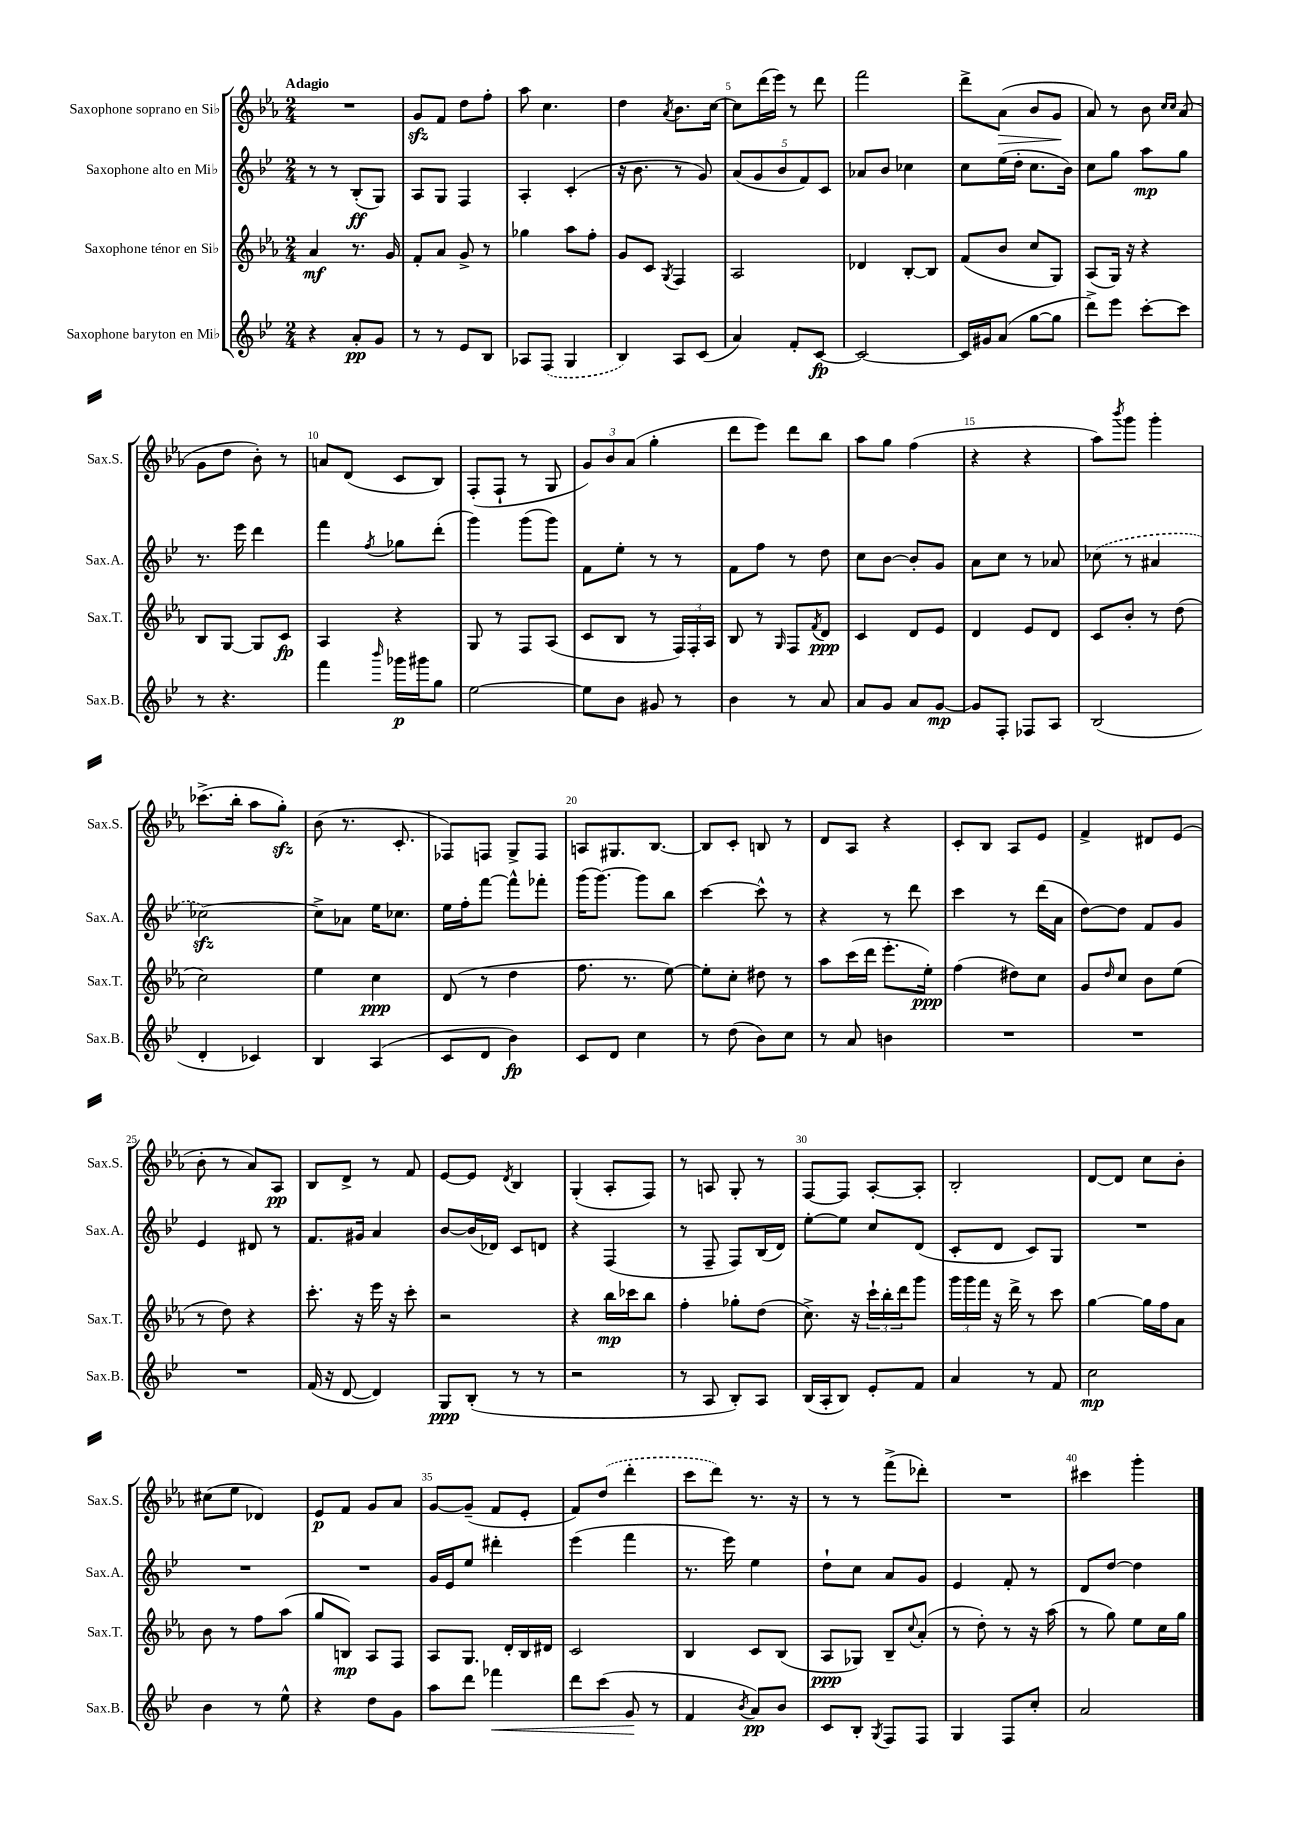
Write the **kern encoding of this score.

**kern	**dynam	**kern	**dynam	**kern	**dynam	**kern	**dynam
*part4	*part4	*part3	*part3	*part2	*part2	*part1	*part1
*staff4	*staff4	*staff3	*staff3	*staff2	*staff2	*staff1	*staff1
*I"Saxophone baryton en Mi♭	*	*I"Saxophone ténor en Si♭	*	*I"Saxophone alto en Mi♭	*	*I"Saxophone soprano en Si♭	*
*I'Sax.B.	*	*I'Sax.T.	*	*I'Sax.A.	*	*I'Sax.S.	*
*clefG2	*	*clefG2	*	*clefG2	*	*clefG2	*
*k[b-e-]	*	*k[b-e-a-]	*	*k[b-e-]	*	*k[b-e-a-]	*
*M2/4	*	*M2/4	*	*M2/4	*	*M2/4	*
=1	=1	=1	=1	=1	=1	=1	=1
!	!	!	!	!	!	!LO:TX:a:B:t=Adagio	!
4r	.	4a-/	mf	8r	.	2r	.
.	.	.	.	8r	.	.	.
8a'/L	pp	8.r	.	(8B-'/L	ff	.	.
8g/J	.	.	.	8G/J)	.	.	.
.	.	16g/	.	.	.	.	.
=2	=2	=2	=2	=2	=2	=2	=2
8r	.	8f'/L	.	8A/L	.	8gzz/L	.
8r	.	8a-/J	.	8G/J	.	8f/J	.
8e-/L	.	8g^/	.	4F/	.	8dd\L	.
8B-/J	.	8r	.	.	.	8ff'\J	.
=3	=3	=3	=3	=3	=3	=3	=3
8A-X/L	.	4gg-X\	.	4A'/	.	8aa-\	.
(8F/J	.	.	.	.	.	4.cc\	.
4G/	.	8aa-\L	.	(4c'/	.	.	.
.	.	8ff'\J	.	.	.	.	.
=4	=4	=4	=4	=4	=4	=4	=4
4B-/)	.	8g/L	.	16r	.	4dd\	.
.	.	.	.	8.b-\	.	.	.
.	.	8c/J	.	.	.	.	.
.	.	8qG/	.	.	.	8qa-/	.
8A/L	.	4F/	.	8r	.	8.b-\L	.
(8c/J	.	.	.	8g/)	.	.	.
.	.	.	.	.	.	[16cc\Jk	.
=5	=5	=5	=5	=5	=5	=5	=5
4a/)	.	2A-/	.	(10a/L	.	8cc\L]	.
.	.	.	.	10g/	.	.	.
.	.	.	.	.	.	(16ddd\L	.
.	.	.	.	.	.	16eee-\JJ)	.
.	.	.	.	10b-/	.	.	.
8f'/L	.	.	.	.	.	8r	.
.	.	.	.	10f/)	.	.	.
[8c/J	fp	.	.	.	.	8ddd\	.
.	.	.	.	10c/J	.	.	.
=6	=6	=6	=6	=6	=6	=6	=6
2c/_	.	4d-X/	.	8a-X/L	.	2fff\	.
.	.	.	.	8b-/J	.	.	.
.	.	[8B-'/L	.	4cc-X\	.	.	.
.	.	8B-/J]	.	.	.	.	.
=7	=7	=7	=7	=7	=7	=7	=7
16c/LL]	.	(8f/L	.	8cc\L	.	8ddd^\L	.
16g#X/J	.	.	.	.	.	.	.
!	!	!	!	!	!	!	!LO:HP:b
(8a/J	.	8b-/J	.	(16ee-\L	.	(8a-\J	>
.	.	.	.	16dd'\JJ	.	.	.
[8gg\L	.	8cc/L	.	8.cc\L	.	8b-/L	.
8gg\J]	.	8G/J)	.	.	.	8g/J	.
.	.	.	.	16b-\Jk)	.	.	.
.	.	.	.	.	.	.	]
=8	=8	=8	=8	=8	=8	=8	=8
8ddd^\L)	.	(8A-/L	.	8cc\L	.	8a-/)	.
8eee-\J	.	16G/Jk)	.	8gg\J	.	8r	.
.	.	16r	.	.	.	.	.
[8ccc'\L	.	4r	.	8aa\L	mp	8b-\	.
.	.	.	.	.	.	16qqcc/LL	.
.	.	.	.	.	.	16qqcc/JJ	.
8ccc\J]	.	.	.	8gg\J	.	(8a-/	.
!!LO:LB:g=z
=9	=9	=9	=9	=9	=9	=9	=9
8r	.	8B-/L	.	8.r	.	8g\L	.
4.r	.	[8G/J	.	.	.	8dd\J	.
.	.	.	.	16eee-\	.	.	.
.	.	8G/L]	.	4ddd\	.	8b-'\)	.
.	.	8c/J	fp	.	.	8r	.
=10	=10	=10	=10	=10	=10	=10	=10
4fff\	.	4A-/	.	4fff\	.	8an/L	.
.	.	.	.	.	.	(8d/J	.
16qqbbb-/	.	.	.	8qff/	.	.	.
16ggg-X\LL	p	4r	.	8gg-X\L	.	8c/L	.
16ggg#X\J	.	.	.	.	.	.	.
8gg\J	.	.	.	(8ddd'\J	.	8B-/J)	.
=11	=11	=11	=11	=11	=11	=11	=11
[2ee-\	.	8G/	.	4ggg\)	.	(8F'/L	.
.	.	8r	.	.	.	8F`/J	.
.	.	8F/L	.	(8ggg\L	.	8r	.
.	.	(8A-/J	.	8ggg\J)	.	8G/	.
=12	=12	=12	=12	=12	=12	=12	=12
8ee-\L]	.	8c/L	.	8f\L	.	12g/L)	.
.	.	.	.	.	.	12b-/	.
8b-\J	.	8B-/J	.	8ee-'\J	.	.	.
.	.	.	.	.	.	(12a-/J	.
8g#X/	.	8r	.	8r	.	4gg'\	.
8r	.	24F/LL)	.	8r	.	.	.
.	.	24F'/	.	.	.	.	.
.	.	24A-/JJ	.	.	.	.	.
=13	=13	=13	=13	=13	=13	=13	=13
4b-\	.	8B-/	.	8f\L	.	8ddd\L	.
.	.	8r	.	8ff\J	.	8eee-\J)	.
.	.	16qqG/	.	.	.	.	.
8r	.	8F/L	.	8r	.	8ddd\L	.
.	.	8qf/	.	.	.	.	.
8a/	.	8d/J	ppp	8dd\	.	8bb-\J	.
=14	=14	=14	=14	=14	=14	=14	=14
8a/L	.	4c/	.	8cc\L	.	8aa-\L	.
8g/J	.	.	.	[8b-\J	.	8gg\J	.
8a/L	.	8d/L	.	8b-'/L]	.	(4ff\	.
[8g/J	mp	8e-/J	.	8g/J	.	.	.
=15	=15	=15	=15	=15	=15	=15	=15
8g/L]	.	4d/	.	8a\L	.	4r	.
8F'/J	.	.	.	8cc\J	.	.	.
8F-X/L	.	8e-/L	.	8r	.	4r	.
8A/J	.	8d/J	.	8a-X/	.	.	.
=16	=16	=16	=16	=16	=16	=16	=16
(2B-/	.	8c/L	.	(8cc-X\	.	8aa-\L)	.
.	.	.	.	.	.	8qbbb-/	.
.	.	8b-'/J	.	8r	.	8ggg\J	.
.	.	8r	.	4a#X/	.	4ggg'\	.
.	.	(8dd\	.	.	.	.	.
!!LO:LB:g=z
=17	=17	=17	=17	=17	=17	=17	=17
4d'/	.	2cc\)	.	[2cc-Xzz\)	.	(8.ccc-X^\L	.
.	.	.	.	.	.	16bb-'\Jk	.
4c-X/)	.	.	.	.	.	8aa-\L	.
.	.	.	.	.	.	8ggzz'\J)	.
=18	=18	=18	=18	=18	=18	=18	=18
4B-/	.	4ee-\	.	8cc-^\L]	.	(8b-\	.
.	.	.	.	8a-X\J	.	8.r	.
(4A/	.	4cc\	ppp	16ee-\KL	.	.	.
.	.	.	.	8.cc-X\J	.	8.c'/	.
=19	=19	=19	=19	=19	=19	=19	=19
8c/L	.	(8d/	.	16ee-\LL	.	8F-X/L)	.
.	.	.	.	16ff'\J	.	.	.
8d/J	.	8r	.	[8fff\J	.	8Fn/J	.
4b-\)	fp	4dd\	.	8fff^^\L]	.	8G^/L	.
.	.	.	.	8fff-X'\J	.	8F/J	.
=20	=20	=20	=20	=20	=20	=20	=20
8c/L	.	8.ff\	.	(16ggg\KL	.	8An/L	.
.	.	.	.	[8.ggg\J)	.	.	.
8d/J	.	.	.	.	.	8.G#X/	.
.	.	8.r	.	.	.	.	.
4cc\	.	.	.	8ggg\L]	.	.	.
.	.	.	.	.	.	[8.B-/J	.
.	.	[8ee-\)	.	8bb-\J	.	.	.
=21	=21	=21	=21	=21	=21	=21	=21
8r	.	8ee-'\L]	.	[4ccc\	.	8B-/L]	.
(8dd\	.	8cc'\J	.	.	.	8c'/J	.
8b-\L)	.	8dd#X\	.	8ccc^^\]	.	8Bn/	.
8cc\J	.	8r	.	8r	.	8r	.
=22	=22	=22	=22	=22	=22	=22	=22
8r	.	8aa-\L	.	4r	.	8d/L	.
8a/	.	(16ccc\L	.	.	.	8A-/J	.
.	.	16ddd\JJ	.	.	.	.	.
4bn\	.	8.eee-'\L	.	8r	.	4r	.
.	.	.	.	8ddd\	.	.	.
.	.	16ee-'\Jk)	ppp	.	.	.	.
=23	=23	=23	=23	=23	=23	=23	=23
2r	.	(4ff\	.	4ccc\	.	8c'/L	.
.	.	.	.	.	.	8B-/J	.
.	.	8dd#X\L)	.	8r	.	8A-/L	.
.	.	8cc\J	.	(16ddd\LL	.	8e-/J	.
.	.	.	.	16a\JJ	.	.	.
=24	=24	=24	=24	=24	=24	=24	=24
2r	.	8g/L	.	[8dd\L)	.	4f^/	.
.	.	16qqdd/	.	.	.	.	.
.	.	8cc/J	.	8dd\J]	.	.	.
.	.	8b-\L	.	8f/L	.	8d#X/L	.
.	.	(8ee-\J	.	8g/J	.	(8e-/J	.
!!LO:LB:g=z
=25	=25	=25	=25	=25	=25	=25	=25
2r	.	8r	.	4e-/	.	8b-'\	.
.	.	8dd\)	.	.	.	8r	.
.	.	4r	.	8d#X/	.	8a-/L)	.
.	.	.	.	8r	.	8A-/J	pp
=26	=26	=26	=26	=26	=26	=26	=26
(16f/	.	8.ccc'\	.	8.f/L	.	8B-/L	.
16r	.	.	.	.	.	.	.
[8d/	.	.	.	.	.	8d^/J	.
.	.	16r	.	16g#X/Jk	.	.	.
4d/])	.	16eee-\	.	4a/	.	8r	.
.	.	16r	.	.	.	.	.
.	.	8ccc'\	.	.	.	8f/	.
=27	=27	=27	=27	=27	=27	=27	=27
8G/L	ppp	2r	.	[8b-/L	.	[8e-/L	.
(8B-'/J	.	.	.	(16b-/L]	.	8e-/J]	.
.	.	.	.	16d-X/JJ)	.	.	.
.	.	.	.	.	.	8qd/	.
8r	.	.	.	8c/L	.	4B-/	.
8r	.	.	.	8dn/J	.	.	.
=28	=28	=28	=28	=28	=28	=28	=28
2r	.	4r	.	4r	.	(4G'/	.
.	.	16bb-\LL	mp	(4F/	.	8A-'/L	.
.	.	16ccc-X\J	.	.	.	.	.
.	.	8bb-\J	.	.	.	8F/J)	.
=29	=29	=29	=29	=29	=29	=29	=29
8r	.	4ff'\	.	8r	.	8r	.
8A/	.	.	.	8F~/	.	8An/	.
8B-'/L)	.	8gg-X'\L	.	8F/L)	.	8G'/	.
8A/J	.	(8dd\J	.	(16B-/L	.	8r	.
.	.	.	.	16d/JJ)	.	.	.
=30	=30	=30	=30	=30	=30	=30	=30
(16B-/LL	.	8.cc^\)	.	[8ee-'\L	.	[8F/L	.
16A'/J	.	.	.	.	.	.	.
8B-/J)	.	.	.	8ee-\J]	.	8F/J]	.
.	.	16r	.	.	.	.	.
8e-'/L	.	24ccc`\LL	.	8cc/L	.	[8A-'/L	.
.	.	24bb-'\	.	.	.	.	.
.	.	24ddd\J	.	.	.	.	.
8f/J	.	8ggg\J	.	(8d/J	.	8A-'/J]	.
=31	=31	=31	=31	=31	=31	=31	=31
4a/	.	24ggg\LL	.	8c'/L	.	2B-'/	.
.	.	24ggg\	.	.	.	.	.
.	.	24fff\JJ	.	.	.	.	.
.	.	16r	.	8d/J	.	.	.
.	.	16ddd^\	.	.	.	.	.
8r	.	8r	.	8c/L)	.	.	.
8f/	.	8ccc\	.	8G/J	.	.	.
=32	=32	=32	=32	=32	=32	=32	=32
2cc\	mp	[4gg\	.	2r	.	[8d/L	.
.	.	.	.	.	.	8d/J]	.
.	.	16gg\LL]	.	.	.	8cc\L	.
.	.	16ff\J	.	.	.	.	.
.	.	8a-\J	.	.	.	8b-'\J	.
!!LO:LB:g=z
=33	=33	=33	=33	=33	=33	=33	=33
4b-\	.	8b-\	.	2r	.	(8cc#X\L	.
.	.	8r	.	.	.	8ee-\J	.
8r	.	8ff\L	.	.	.	4d-X/)	.
8ee-^^\	.	(8aa-\J	.	.	.	.	.
=34	=34	=34	=34	=34	=34	=34	=34
4r	.	8gg/L	.	2r	.	8e-/L	p
.	.	8Bn/J)	mp	.	.	8f/J	.
8dd\L	.	8A-/L	.	.	.	8g/L	.
8g\J	.	8F/J	.	.	.	8a-/J	.
=35	=35	=35	=35	=35	=35	=35	=35
8aa\L	.	8A-/L	.	16g/LL	.	[8g/L	.
.	.	.	.	16e-/J	.	.	.
8ddd\J	.	8.G/J	.	8ee-/J	.	(8g~/J]	.
!	!LO:HP:b	!	!	!	!	!	!
4fff-X\	<	.	.	4ddd#X'\	.	8f/L	.
.	.	16d'/LL	.	.	.	.	.
.	.	16B-/	.	.	.	8e-'/J	.
.	.	16d#X/JJ	.	.	.	.	.
=36	=36	=36	=36	=36	=36	=36	=36
8ddd\L	.	2c/	.	(4eee-\	.	8f/L)	.
(8ccc\J	.	.	.	.	.	(8dd/J	.
8g/	.	.	.	4fff\	.	4ddd'\	.
8r	[	.	.	.	.	.	.
=37	=37	=37	=37	=37	=37	=37	=37
4f/	.	4B-/	.	8.r	.	8ccc\L	.
.	.	.	.	.	.	8ddd\J)	.
.	.	.	.	16eee-\)	.	.	.
8qb-/	.	.	.	.	.	.	.
8a/L)	pp	8c/L	.	4ee-\	.	8.r	.
8b-/J	.	(8B-/J	.	.	.	.	.
.	.	.	.	.	.	16r	.
=38	=38	=38	=38	=38	=38	=38	=38
8c/L	.	8A-/L	ppp	8dd`\L	.	8r	.
8B-'/J	.	8G-X/J)	.	8cc\J	.	8r	.
8qG/	.	.	.	.	.	.	.
8F/L	.	8B-~/L	.	8a/L	.	(8fff^\L	.
.	.	8qqcc/	.	.	.	.	.
8F/J	.	(8a-'/J	.	8g/J	.	8ddd-X'\J)	.
=39	=39	=39	=39	=39	=39	=39	=39
4G/	.	8r	.	4e-/	.	2r	.
.	.	8dd'\)	.	.	.	.	.
8F/L	.	8r	.	8f'/	.	.	.
8cc'/J	.	16r	.	8r	.	.	.
.	.	(16aa-\	.	.	.	.	.
=40	=40	=40	=40	=40	=40	=40	=40
2a/	.	8r	.	8d/L	.	4ccc#X\	.
.	.	8gg\)	.	[8dd/J	.	.	.
.	.	8ee-\L	.	4dd\]	.	4ggg'\	.
.	.	16cc\L	.	.	.	.	.
.	.	16gg\JJ	.	.	.	.	.
==	==	==	==	==	==	==	==
*-	*-	*-	*-	*-	*-	*-	*-
